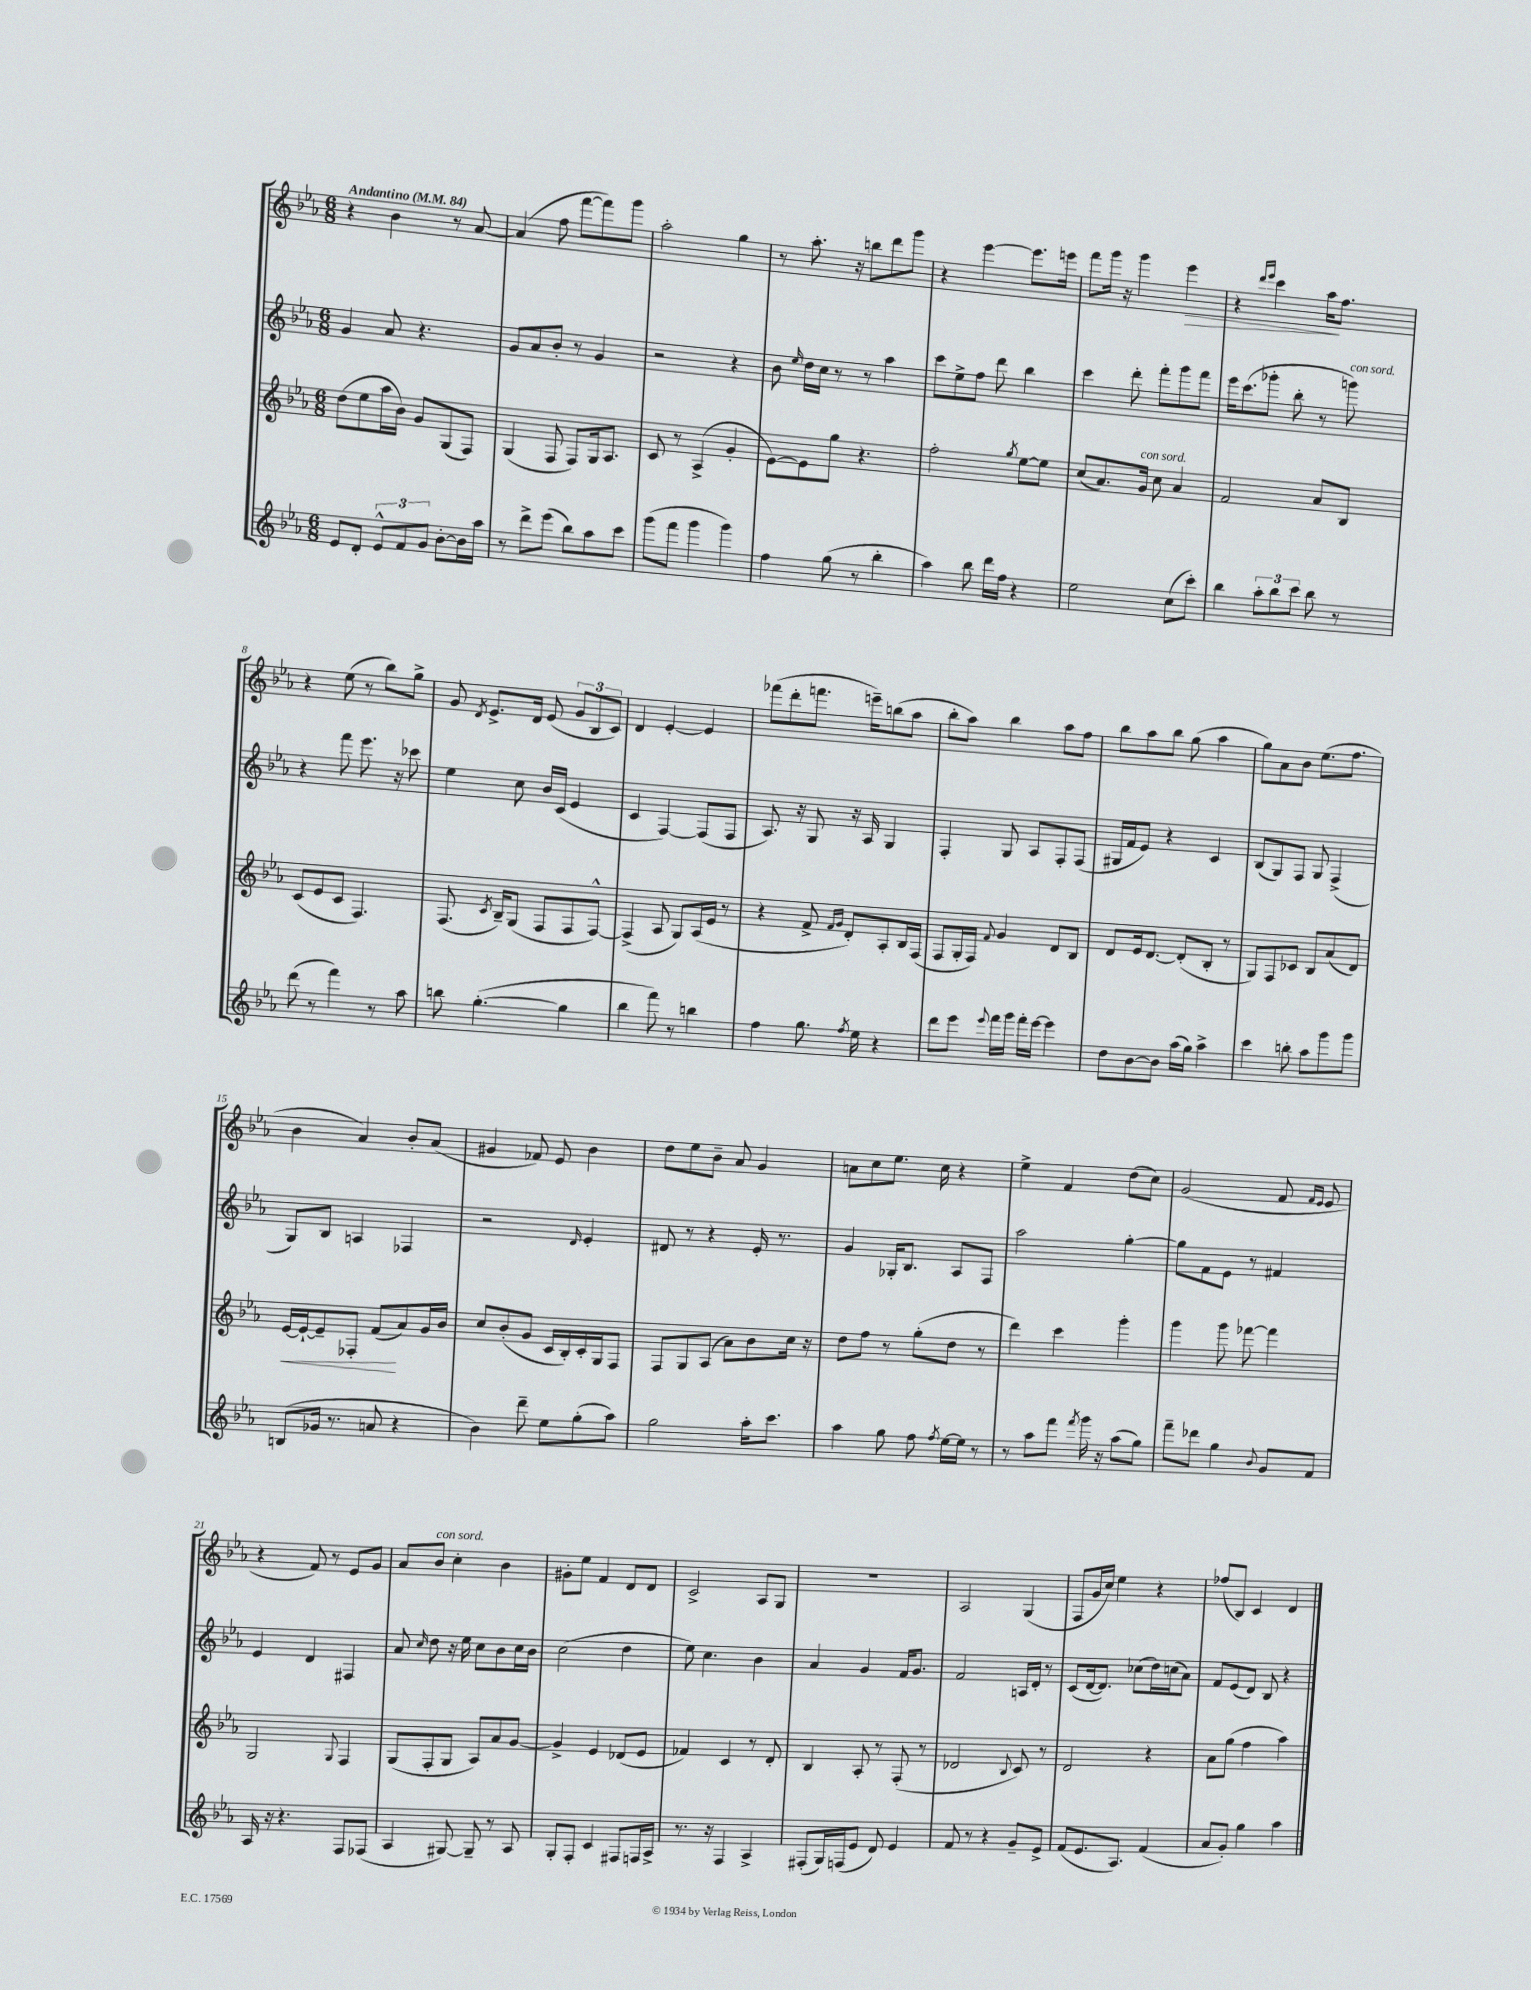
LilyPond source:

<<
\new StaffGroup <<
\new Staff = "s0" {
    \clef treble \key ees \major \numericTimeSignature \time 6/8 \tempo "Andantino" 4 = 84
    \autoBeamOff r4 bes'4 r8 aes'8~ |
    aes'4( f''8 f'''8[~ f'''8) g'''8] |
    aes''2-. g''4 |
    r8 aes''8.-. r16 b''8[ d'''8 g'''8] |
    r4 ees'''4~ ees'''8.[ e'''16] |
    f'''8[ g'''16] r16 g'''4 ees'''4\> |
    r4 \grace { d'''16[ ees'''16] } c'''4 aes''16[\! f''8.] |
    r4 ees''8( r8 bes''8[) g''8]-> |
    g'8 \acciaccatura { d'8 } ees'8.[-> d'16] ees'8( \tuplet 3/2 { g'8[ bes8 c'8]) } |
    d'4 ees'4~-. ees'4 |
    fes'''8[( d'''8-. f'''8.] e'''16[--) b''8( aes''8] |
    bes''8[-. aes''8]) bes''4 aes''8[ f''8] |
    bes''8[ aes''8 bes''8] g''8( aes''4 |
    g''8[) aes'8 bes'8] ees''8.[( f''8.] |
    bes'4 aes'4) bes'8[-. aes'8]( |
    gis'4 fes'8) ees'8 bes'4 |
    d''8[ ees''8 bes'8]-- aes'8 g'4 |
    a'8[ c''8 ees''8.] c''16 r4 |
    ees''4-> f'4 d''8[( c''8]) |
    g'2( f'8 \grace { f'16[ ees'16] } ees'8 |
    r4 f'8) r8 ees'8[ g'8] |
    aes'8[ bes'8]^\markup { \italic "con sord." } c''4-. bes'4 |
    gis'8[-. ees''8] f'4 d'8[ d'8] |
    c'2-> aes8[ g8] |
    R2. |
    aes2 g4( |
    f8[ g'16 c''16]) ees''4 r4 |
    fes''8[( bes8]) c'4 d'4 \bar "|." |
}
\new Staff = "s1" {
    \clef treble \key ees \major \numericTimeSignature \time 6/8
    \autoBeamOff g'4 aes'8 r4. |
    g'8[ aes'8 bes'8]-. r8 g'4 |
    r2 r4 |
    bes'8 \grace { ees''16 } d''16[ c''16] r8 r8 aes''4 |
    c'''8[ ees''8-> f''8] d'''8 bes''4 |
    c'''4 d'''8-. f'''8[-. g'''8 f'''8] |
    ees'''16[ c'''8.( ges'''8]-. bes''8-. r8 g'''8^\markup { \italic "con sord." }) |
    r4 f'''8 ees'''8. r16 ces'''8 |
    ees''4 c''8 bes'16[ c'16]( ees'4 |
    c'4 f4~) f8[( f8] |
    aes8.) r16 g8 r16 aes16 g4 |
    f4-. g8 aes8[ f8-. f8]( |
    gis16[ f'16 ees'8]) r4 c'4 |
    bes8[( g8) f8] g8 f4->( |
    g8[) bes8] a4 fes4 |
    r2 \grace { d'16 } ees'4-. |
    dis'8 r8 r4 ees'16-. r8. |
    g'4 ges16[-. bes8.] aes8[ f8] |
    aes''2 g''4~-. |
    g''8[ f'8 ees'8] r8 fis'4 |
    ees'4 d'4 fis4 |
    aes'8 \grace { c''16 } d''8 r16 ees''16 c''8[ bes'8 c''16 bes'16] |
    c''2( d''4 |
    ees''8) c''4. bes'4 |
    aes'4 g'4 f'16[ g'8.] |
    f'2 a16[ d'16]-. r8 |
    c'8[( d'16~ d'8.]) ces''8[( d''16) c''16( aes'8]) |
    f'8[ ees'8( d'8]) bes8 r4 \bar "|." |
}
\new Staff = "s2" {
    \clef treble \key ees \major \numericTimeSignature \time 6/8
    \autoBeamOff d''8[( ees''8 aes''16 bes'16]) g'8[ g8( f8]) |
    g4( f8 f8[) g16 aes8.] |
    c'8 r8 aes4->( g'4-. |
    ees'8[~) ees'8 g''8] r4. |
    f''2-. \acciaccatura { g''8 } ees''8[~ ees''8] |
    c''8[( aes'8.) g'16]^\markup { \italic "con sord." } c''8 aes'4 |
    f'2 aes'8[ bes8] |
    c'8[( ees'8 c'8] f4.) |
    f8.( \acciaccatura { c'8 } bes16[--) g8]( f8[ f8 f8]~-^) |
    f4->( aes8 g8[) aes16( ees'16] r8 |
    r4 f'8-> \grace { f'16[ g'16] } d'8[-.) aes8-. bes16 f16]( |
    f8[ g16-. f16]) \appoggiatura { f'8 } g'4 d'8[ bes8] |
    d'8[ ees'16 d'8.]~ d'8[-.( bes8]-. r8 |
    g8[) f8 ces'8] bes8[ aes'8( d'8]) |
    ees'16[~\< ees'16~-! ees'8-- fes8]-. f'8[\!( aes'8) g'16 bes'16] |
    c''8[ bes'8-.( g'8] c'16[ bes16-.) c'16-. g16 f8] |
    f8[ g8 aes8]( aes'8[) bes'8 c''16] r16 |
    d''8[ f''8] r8 g''8[-.( d''8] r8 |
    d'''4) c'''4 g'''4-. |
    g'''4 g'''8 fes'''8~ fes'''4 |
    g2 \appoggiatura { g8 } f4 |
    g8[( f8-. g8] aes8[) aes'8 g'8]~ |
    g'4-> ees'4 des'8[( ees'8] |
    fes'4) c'4 r8 d'8-. |
    bes4 aes8-. r8 f8-.( r8 |
    des'2 \appoggiatura { bes8 } c'8) r8 |
    d'2 r4 |
    aes'8[ g''8]( f''4 aes''4) \bar "|." |
}
\new Staff = "s3" {
    \clef treble \key ees \major \numericTimeSignature \time 6/8
    \autoBeamOff ees'8[ d'8]-. \tuplet 3/2 { ees'8[-^ f'8 g'8] } bes'8[~-. bes'16 aes''16] |
    r8 d'''8[-> ees'''8]( bes''8[) aes''8 c'''8] |
    g'''8[( f'''8] g'''4 g'''4) |
    f''4 g''8( r8 bes''4-. |
    aes''4) bes''8 d'''16[ f''16] r4 |
    ees''2 c''8[( c'''8]-.) |
    bes''4 \tuplet 3/2 { aes''8[-. bes''8 c'''8] } bes''8 r8 |
    d'''8( r8 f'''4) r8 aes''8 |
    b''8 g''4.~-.( g''4 |
    bes''4 f'''8) r8 b''4 |
    f''4 g''8. \acciaccatura { f''8 } ees''16 r4 |
    d'''8[ ees'''8] \appoggiatura { ees'''8 } f'''16[ g'''16] f'''16[-. ees'''16]~ ees'''4 |
    d''8[ bes'8~ bes'8] aes''16[( g''16]) aes''4-> |
    c'''4 b''8-. aes''8[ g'''8 g'''8] |
    b8[( ges'16] r8. a'8 r4 |
    bes'4) d'''8-- ees''8[ g''8-.( aes''8]) |
    g''2 aes''16[-. c'''8.] |
    aes''4 g''8 f''8 \acciaccatura { f''8 } ees''16[~ ees''16] r8 |
    r8 aes''8[ f'''8] \acciaccatura { f'''8 } g'''16 r16 aes''8[( g''8]) |
    f'''8[-- des'''8] g''4 \appoggiatura { bes'8 } g'8[ f'8] |
    aes16 r16 r4. f8[ fes8]( |
    aes4 gis8~) gis8-- r8 aes8 |
    g8[-. f8]-. c'4 fis8[ f16 aes16]-> |
    r8. r16 f4 aes4-> |
    fis8[-.( g16) f16( ees'8] d'8) ees'4 |
    f'8 r8 r4 g'8[-- ees'8]-> |
    f'8[( ees'8. aes8.]) f'4( |
    aes'8[ g'8]-.) g''4 aes''4 \bar "|." |
}
>>
>>
